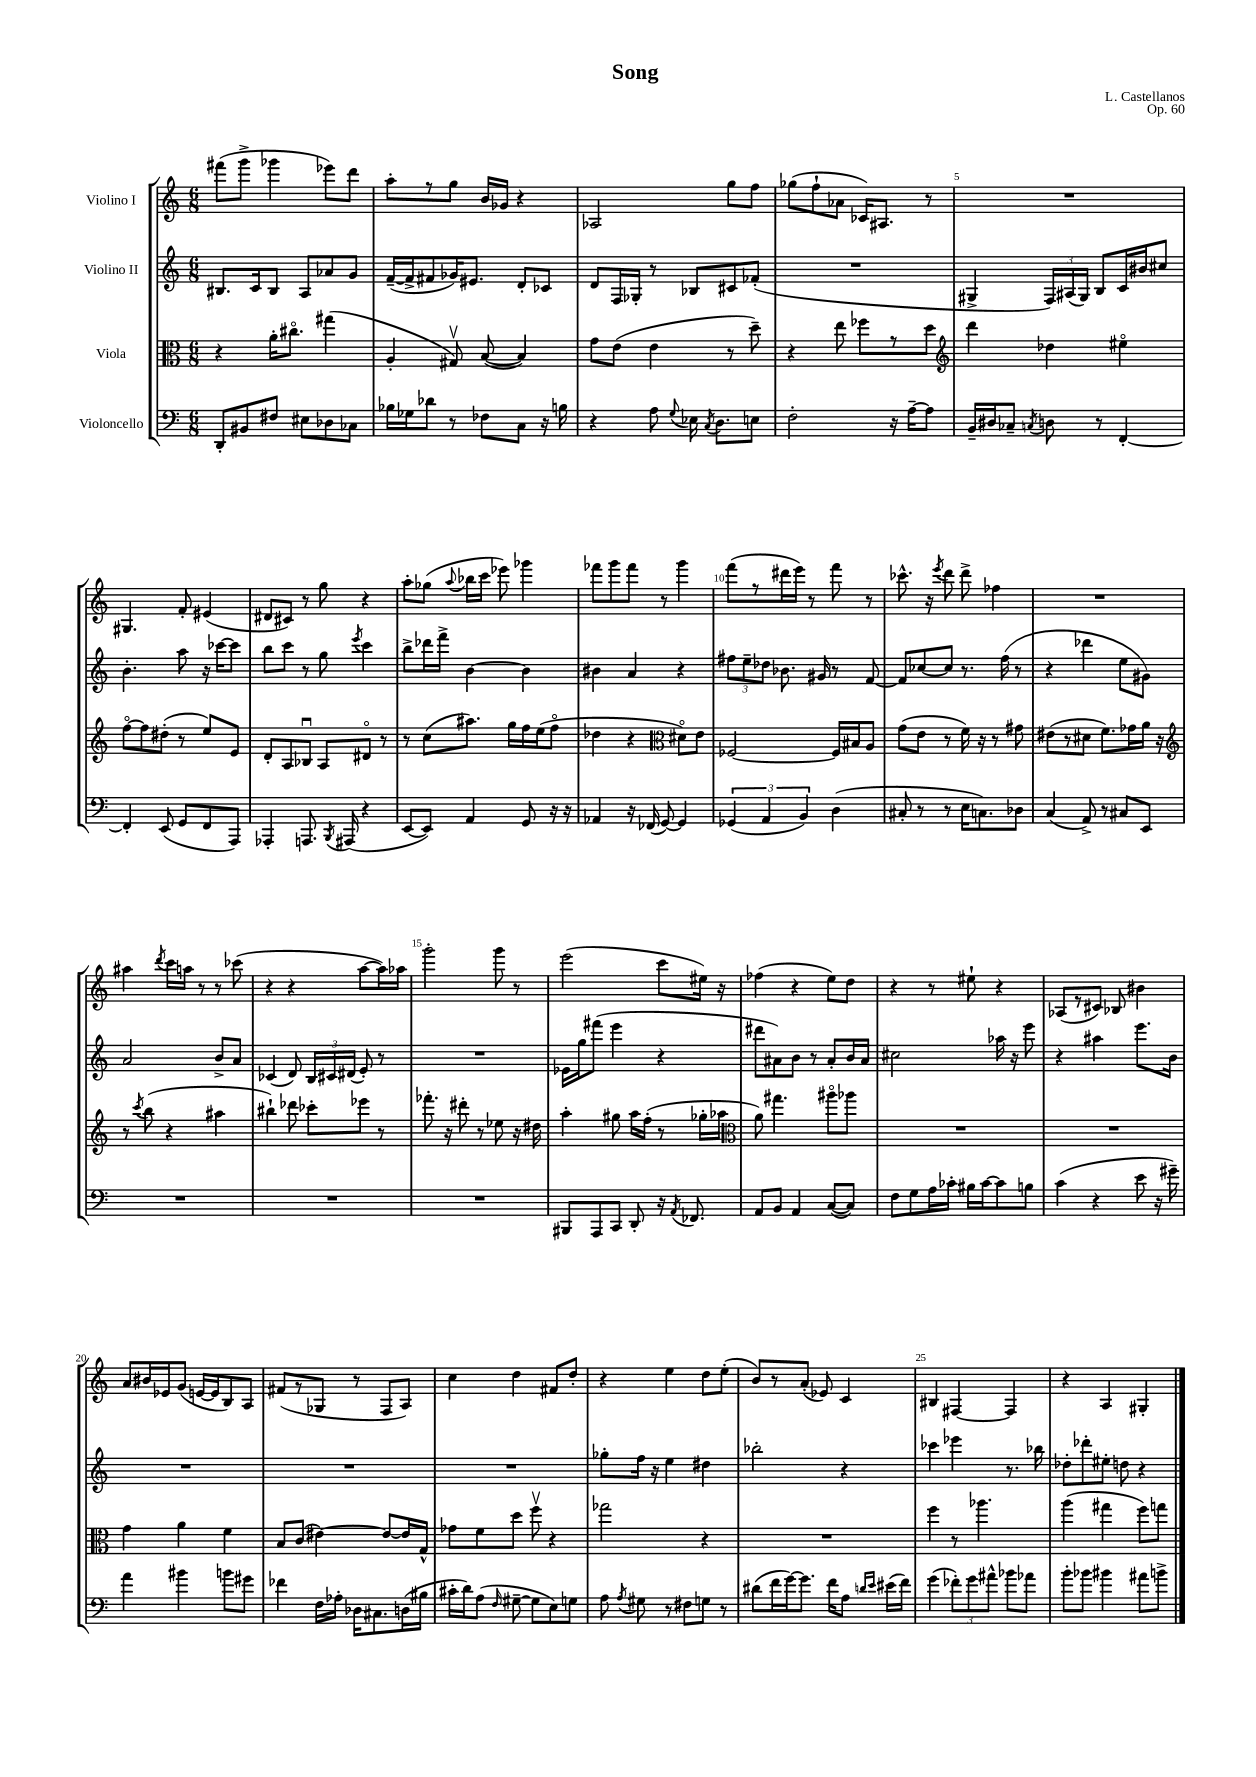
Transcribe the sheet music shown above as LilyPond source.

\header { title = "Song" composer = "L. Castellanos" opus = "Op. 60" }
<<
\new StaffGroup <<
\new Staff = "s0" \with { instrumentName = "Violino I" } {
    \clef treble \key c \major \numericTimeSignature \time 6/8
    \autoBeamOff fis'''8[( g'''8]-> ges'''4 ees'''8[) d'''8] |
    a''8[-. r8 g''8] b'16[ ges'16] r4 |
    aes2 g''8[ f''8] |
    ges''8[( f''8-! aes'8] ces'16[) ais8.] r8 |
    R2. |
    gis4. f'8-. eis'4( |
    dis'8[ cis'8]) r8 g''8 r4 |
    a''8[-. ges''8]( \appoggiatura { a''8 } bes''16[ c'''16] ees'''8) ges'''4 |
    fes'''8[ g'''8 fes'''8] r8 g'''4 |
    f'''8[( r8 dis'''16 e'''16]) r8 f'''8 r8 |
    ces'''8.-^ r16 \acciaccatura { e'''8 } d'''8 d'''8-> fes''4 |
    R2. |
    ais''4 \acciaccatura { d'''8 } c'''16[ a''16] r8 r8 ces'''8( |
    r4 r4 a''8[~ a''16) aes''16] |
    g'''2-. g'''8 r8 |
    e'''2( c'''8[ eis''16]) r16 |
    fes''4( r4 e''8[) d''8] |
    r4 r8 eis''8-! r4 |
    aes8[( r8 cis'8]) bes8 bis'4 |
    a'8[ bis'16 ees'16 g'8]( e'16[~ e'16 b8) a8] |
    fis'8[( r8 ges8] r8 f8[ a8]) |
    c''4 d''4 fis'8[ d''8]-. |
    r4 e''4 d''8[ e''8]-.( |
    b'8[) r8 a'8]-.( ees'8) c'4 |
    bis4 fis4~ fis4 |
    r4 a4 gis4-. \bar "|." |
}
\new Staff = "s1" \with { instrumentName = "Violino II" } {
    \clef treble \key c \major \numericTimeSignature \time 6/8
    \autoBeamOff bis8.[ c'16 bis8] a8[ aes'8 g'8] |
    f'16[~--( f'16-> fis'8 ges'16) eis'8.] d'8[-. ces'8] |
    d'8[ f16 ges16]-. r8 bes8[ cis'8 fes'8]-.( |
    R2. |
    gis4-> \tuplet 3/2 { f16[) ais16( gis16]) } b8[ c'16 bis'16 cis''8] |
    b'4.-. a''8 r16 ces'''16[~ ces'''8] |
    b''8[ c'''8] r8 g''8 \acciaccatura { e'''8 } c'''4 |
    b''8[-> des'''16 f'''16]-> b'4~ b'4 |
    bis'4 a'4 r4 |
    \tuplet 3/2 { fis''8[ e''8-- des''8] } bes'8. gis'16 r8 f'8~ |
    f'8[ ces''8~ ces''8] r8. f''16( r8 |
    r4 des'''4 e''8[ gis'8]) |
    a'2 b'8[-> a'8] |
    ces'4( d'8) \tuplet 3/2 { b16[ cis'16 dis'16]( } e'8-.) r8 |
    R2. |
    ees'16[ g''16 fis'''8]( e'''4 r4 |
    dis'''8[ ais'8) b'8] r8 ais'8[-. b'16 ais'16] |
    cis''2 aes''16 r16 e'''8 |
    r4 ais''4 e'''8.[ b'16] |
    R2. |
    R2. |
    R2. |
    ges''8[-. f''16] r16 e''4 dis''4 |
    bes''2-. r4 |
    ces'''4 ees'''4 r8. bes''16 |
    des''8[-. des'''8-. eis''8]-. d''8 r4 \bar "|." |
}
\new Staff = "s2" \with { instrumentName = "Viola" } {
    \clef alto \key c \major \numericTimeSignature \time 6/8
    \autoBeamOff r4 a'16[-. cis''8.]\flageolet gis''4( |
    a4-. gis8\upbow) b8~( b4) |
    g'8[ e'8]( e'4 r8 d''8--) |
    r4 e''8 fes''8[ r8 d''8] |
    \clef treble d'''4 des''4 eis''4\flageolet |
    f''8[~\flageolet f''8 dis''8]-.( r8 e''8[) e'8] |
    d'8[-. a8 bes8]\downbow a8[ dis'8]\flageolet r8 |
    r8 c''8[( ais''8.]) g''16[ f''16 e''16( f''8]\flageolet |
    des''4 r4 \clef alto dis'8[\flageolet) e'8] |
    fes2~ fes16[ bis16 a8] |
    g'8[( e'8] r8 f'16) r16 r8 gis'8 |
    eis'8[( r8 dis'8] f'8.[) ges'16 a'16] r16 |
    \clef treble r8 \acciaccatura { c'''8 } b''8( r4 ais''4 |
    bis''4-!) des'''8 ces'''8[-. ees'''8] r8 |
    fes'''8.-. r16 dis'''8-. r8 ees''8 r16 dis''16 |
    a''4-. gis''8 a''16[ f''16]-.( r8 ges''16[-. aes''16] |
    \clef alto a'8) gis''4. ais''8[\flageolet aes''8] |
    R2. |
    R2. |
    g'4 a'4 f'4 |
    b8[ c'8]( eis'4~) eis'8[~ eis'16 g16]-^ |
    ges'8[ f'8 d''8] f''8\upbow r4 |
    ges''2 r4 |
    R2. |
    f''4 r8 aes''4. |
    a''4( gis''4 f''8[) g''8] \bar "|." |
}
\new Staff = "s3" \with { instrumentName = "Violoncello" } {
    \clef bass \key c \major \numericTimeSignature \time 6/8
    \autoBeamOff d,8[-. bis,8 fis8] eis8[ des8 ces8] |
    bes16[ ges16 des'8] r8 fes8[ c8] r16 b16 |
    r4 a8 \appoggiatura { g8 } ees16 \acciaccatura { c8 } d8.[ e8] |
    f2-. r16 a16[~-- a8] |
    b,16[-- dis16 ces8]-- \acciaccatura { c8 } d8 r8 f,4~-. |
    f,4-. e,8( g,8[ f,8 a,,8]) |
    aes,,4-. a,,8. \acciaccatura { b,,8 } ais,,16( r4 |
    e,8[~ e,8]) a,4 g,8 r16 r16 |
    aes,4 r16 fes,16( g,8~) g,4 |
    \tuplet 3/2 { ges,4( a,4 b,4) } d4( |
    cis8-. r8 r8 e16[ c8.) des8] |
    c4( a,8->) r8 cis8[ e,8] |
    R2. |
    R2. |
    R2. |
    bis,,8[ a,,8 c,8] d,8-. r16 \acciaccatura { a,8 } fes,8. |
    a,8[ b,8] a,4 c8[~( c8]) |
    f8[ g8 a16 ces'16]-. bis16[ ces'16~ ces'8 b8] |
    c'4( r4 e'8 r16 gis'16--) |
    a'4 bis'4 b'8[ gis'8] |
    fes'4 f16[ aes16]-. des16[ cis8. d16( bis16] |
    cis'16[-. d'16) a8]( \grace { f16 } gis8~-- gis8[ e8) g8] |
    a8 \acciaccatura { a8 } gis8 r8 fis8[ g8] r8 |
    dis'8[( f'16 g'16~) g'8.] f'16[ a8] \grace { d'16[ e'16] } eis'16[( f'16]) |
    g'4( \tuplet 3/2 { fes'8[-.) g'8 ais'8]-^ } bes'8[ aes'8] |
    b'8[-. bes'8] bis'4 ais'8[ b'8]-> \bar "|." |
}
>>
>>
\layout { \context { \Score \override BarNumber.break-visibility = ##(#f #t #t) barNumberVisibility = #(every-nth-bar-number-visible 5) } }
